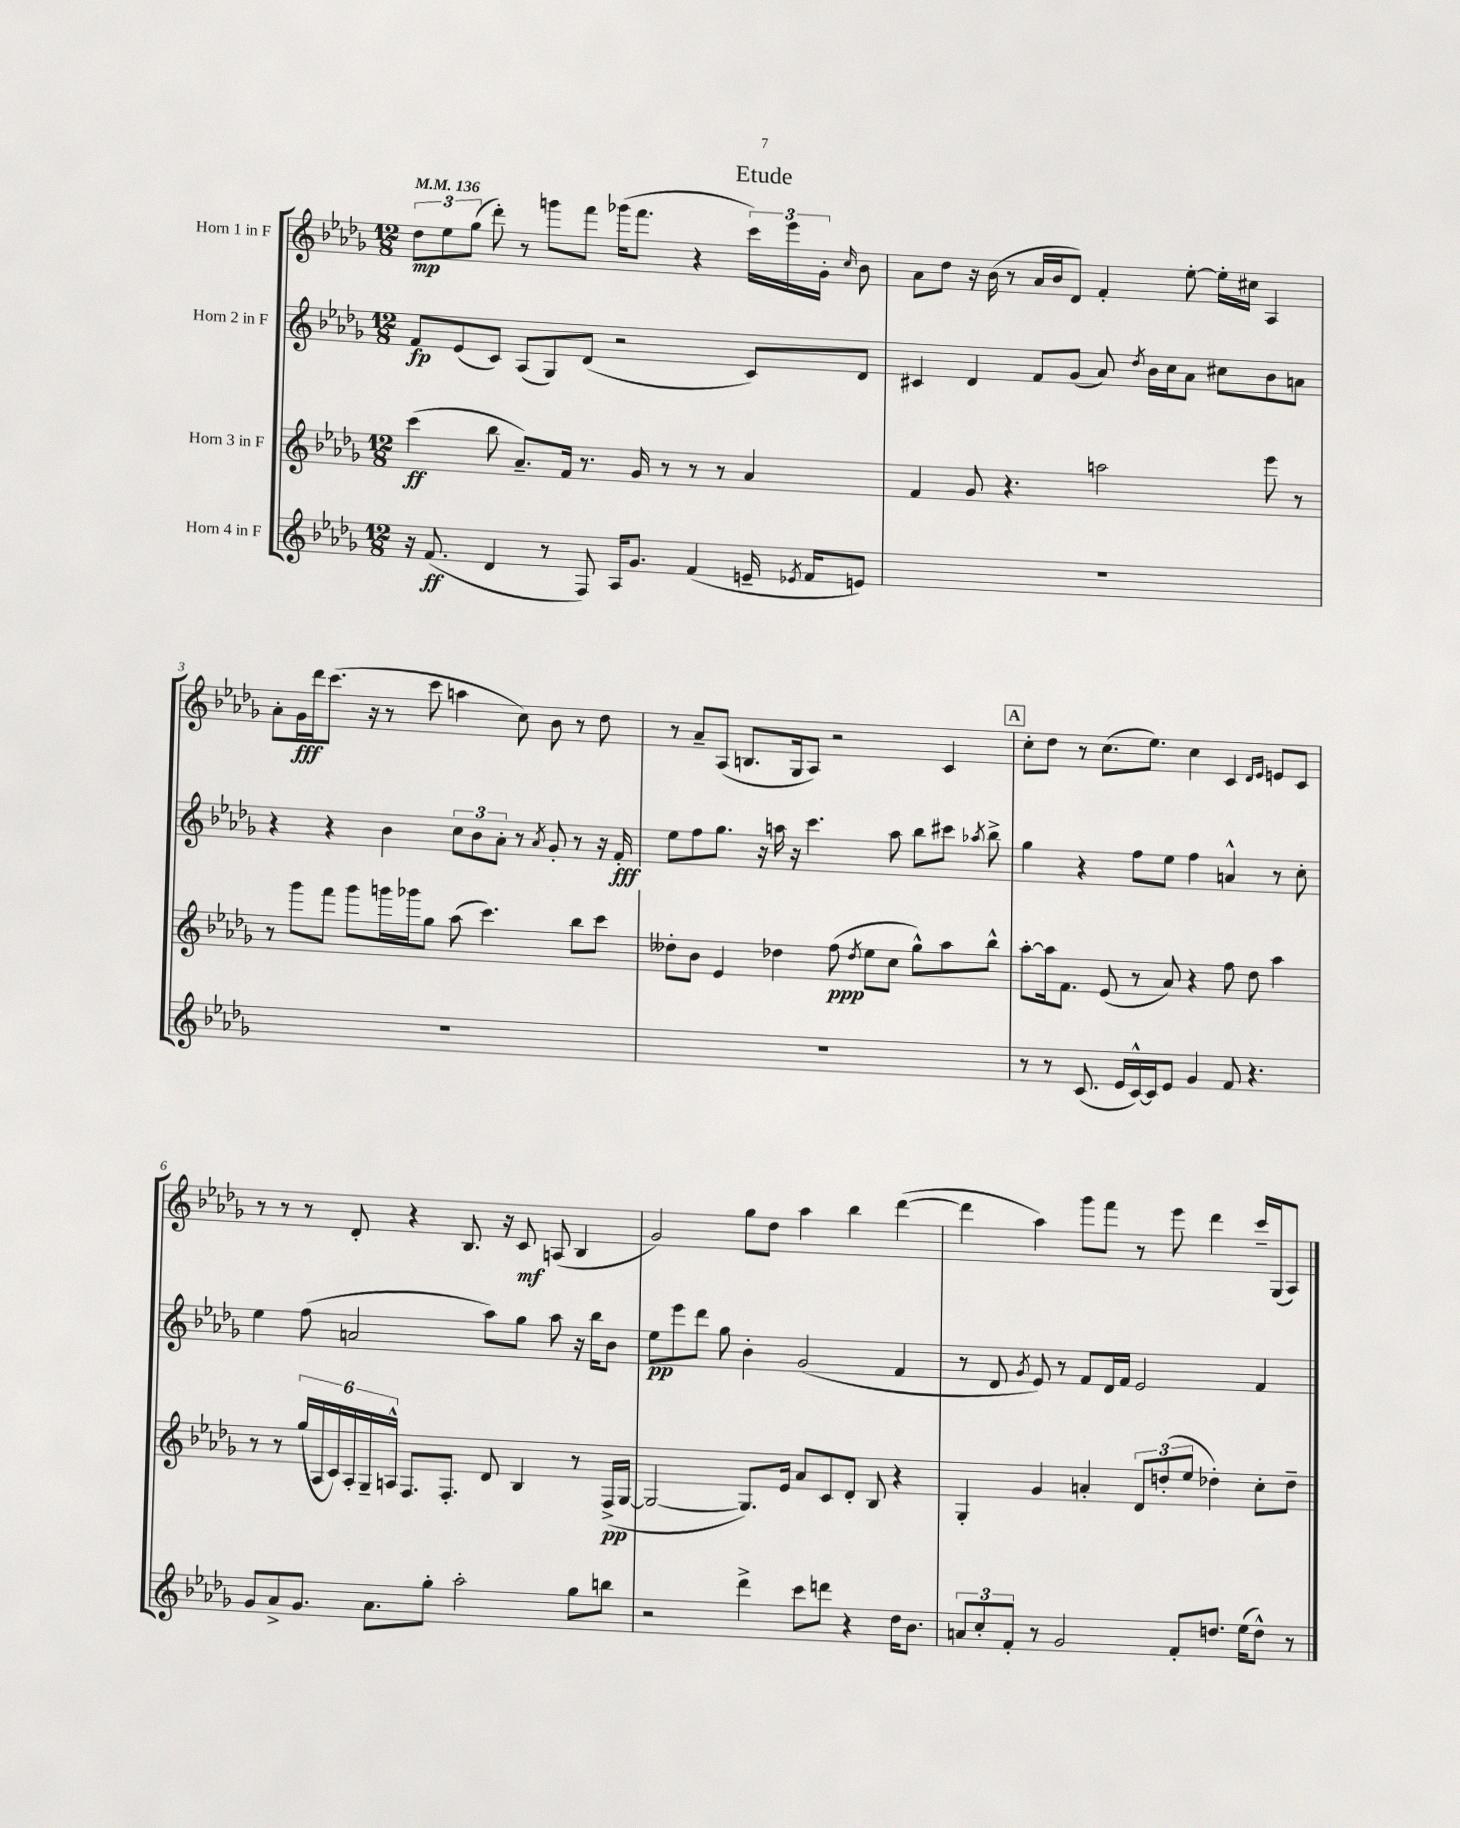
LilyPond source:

\header { title = "Etude" }
<<
\new StaffGroup <<
\new Staff = "s0" \with { instrumentName = "Horn 1 in F" } {
    \clef treble \key des \major \numericTimeSignature \time 12/8 \tempo 4 = 136
    \autoBeamOff \tuplet 3/2 { des''8[\mp ees''8 ges''8]( } des'''8-.) r8 g'''8[ f'''8] ges'''16[( f'''8.] r4 \tuplet 3/2 { c'''16[) ees'''16 ges'16]-. } \grace { c''16 } bes'8 |
    aes'8[ des''8] r16 bes'16( r8 aes'16[ bes'16 des'8]) f'4-. ees''8~-. ees''16[-. cis''16] aes4 |
    aes'8[-. ges'16\fff des'''16 c'''8.]( r16 r8 c'''8 a''4 c''8) bes'8 r8 des''8 |
    r8 aes'8[-- aes8]( b8.[ ges16 aes8]) r2 c'4 |
    \mark \markup { \box "A" } c''8[-. des''8] r8 c''8.[( ees''8.]) c''4 c'4 \grace { des'16[ ees'16] } e'8[ c'8] |
    r8 r8 r8 des'8-. r4 bes8. r16 c'8\mf a8( bes4 |
    ges'2) ges''8[ des''8] aes''4 bes''4 des'''4~( |
    des'''4 aes''4) ges'''8[ f'''8] r8 ees'''8 des'''4 c'''16[-- ges16( aes8]) \bar "|." |
}
\new Staff = "s1" \with { instrumentName = "Horn 2 in F" } {
    \clef treble \key des \major \numericTimeSignature \time 12/8
    \autoBeamOff f'8[\fp ees'8( c'8]) aes8[( ges8) des'8]( r2 c'8[) des'8] |
    cis'4 des'4 f'8[ ges'8]( aes'8) \acciaccatura { des''8 } bes'16[ c''16 aes'8] cis''8[ bes'8 a'8] |
    r4 r4 bes'4 \tuplet 3/2 { c''8[ bes'8 aes'8]-. } r8 \acciaccatura { aes'8 } ges'8-. r8 r16 f'16-.\fff |
    ees''8[ f''8 ges''8.] r16 a''16 r16 c'''4. a''8 bes''8[ cis'''8] \acciaccatura { aes''8 } bes''8-> |
    \mark \markup { \box "A" } ges''4 r4 f''8[ ees''8] f''4 a'4-^ r8 c''8-. |
    ees''4 f''8( a'2 aes''8[) ges''8] aes''8 r16 bes''16[ bes'8] |
    ees''8[\pp ees'''8 des'''8] ges''8 bes'4-. ges'2( f'4 |
    r8 des'8 \acciaccatura { ges'8 } ees'8) r8 f'8[ des'16 f'16] ees'2 f'4 \bar "|." |
}
\new Staff = "s2" \with { instrumentName = "Horn 3 in F" } {
    \clef treble \key des \major \numericTimeSignature \time 12/8
    \autoBeamOff c'''4\ff( bes''8 aes'8.[--) f'16] r8. ges'16 r8 r8 r8 aes'4 |
    f'4 ges'8 r4. a''2 ees'''8 r8 |
    r8 ges'''8[ f'''8] ges'''8[ g'''16 ges'''16 ges''8] aes''8( c'''4.) bes''8[ c'''8] |
    deses''8[-. bes'8] ees'4 des''4 f''8\ppp( \acciaccatura { des''8 } ees''8[ c''8] ges''8[-^) aes''8 bes''8]-^ |
    \mark \markup { \box "A" } aes''8[~-. aes''16 f'8.] ees'8( r8 aes'8) r4 f''8 des''8 aes''4 |
    r8 r8 \tuplet 6/4 { ges''16[( aes16 c'16) aes16-. ges16-- a16]-^ } f8.[ f8.]-. des'8 bes4 r8 f16[->\pp( ges16]~ |
    ges2~ ges8.[) ees'16] aes'8[ c'8 des'8]-. bes8 r4 |
    ges4-. ges'4 a'4-. \tuplet 3/2 { des'8[ d''8-.( ees''8] } des''4-.) c''8[-. des''8]-- \bar "|." |
}
\new Staff = "s3" \with { instrumentName = "Horn 4 in F" } {
    \clef treble \key des \major \numericTimeSignature \time 12/8
    \autoBeamOff r16 f'8.\ff( des'4 r8 f8) aes16[ ges'8.] f'4( e'16-- \acciaccatura { ees'8 } f'16[ e'8]) |
    R1. |
    R1. |
    R1. |
    \mark \markup { \box "A" } r8 r8 c'8.( ees'16[ c'16~-^) c'16 ees'8] ges'4 f'8 r4. |
    ges'8[ aes'8-> ges'8.] aes'8.[ ges''8]-. aes''2-. ges''8[ b''8] |
    r2 des'''4-> c'''8[ d'''8] r4 des''16[ bes'8.] |
    \tuplet 3/2 { a'8[ c''8-. f'8]-. } r8 ges'2 f'8[-. d''8.] ees''16[( d''8]-^) r8 \bar "|." |
}
>>
>>
